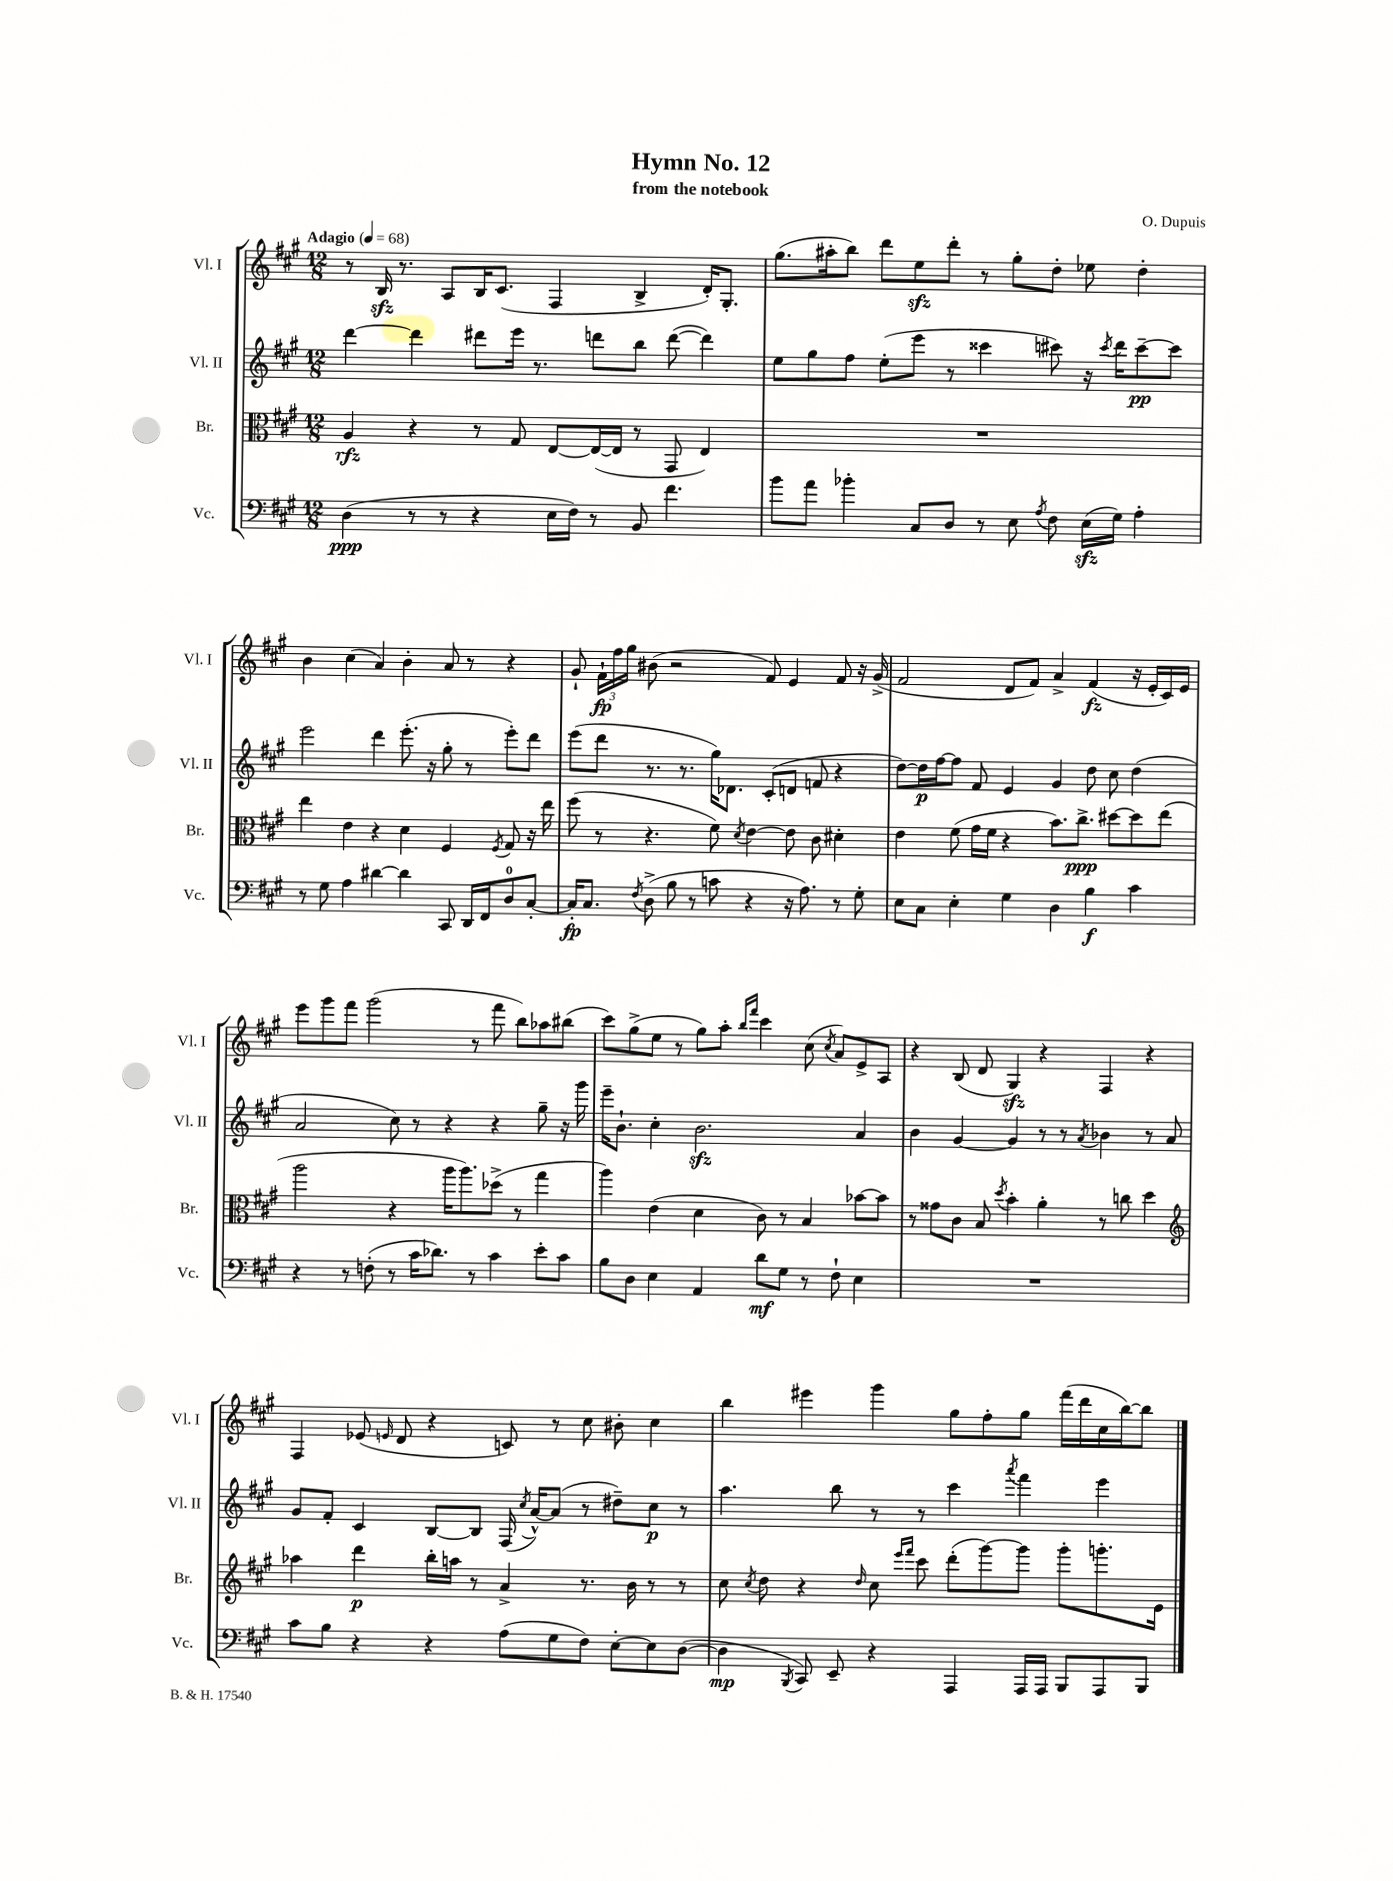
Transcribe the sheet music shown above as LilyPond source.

\header { title = "Hymn No. 12" composer = "O. Dupuis" subtitle = "from the notebook" }
<<
\new StaffGroup <<
\new Staff = "s0" \with { instrumentName = "Vl. I" shortInstrumentName = "Vl. I" } {
    \clef treble \key a \major \numericTimeSignature \time 12/8 \tempo "Adagio" 4 = 68
    \autoBeamOff r8 b16\sfz r8. a8[ b16 cis'8.]( fis4 b4-> d'16[-.) gis8.]-. |
    gis''8.[( ais''16-. b''8]) d'''8[ e''8\sfz d'''8]-. r8 gis''8[-. d''8]-. ees''8 d''4-. |
    b'4 cis''4( a'4) b'4-. a'8 r8 r4 |
    gis'8-! \tuplet 3/2 { fis'16[-!\fp fis''16 gis''16] } bis'8( r2 fis'8) e'4 fis'8 r16 gis'16->( |
    fis'2 d'8[ fis'8]) a'4-> fis'4\fz( r16 e'16[-. cis'16) e'16] |
    e'''8[ gis'''8 fis'''8] gis'''2( r8 fis'''8 b''8[) aes''8 bis''8]( |
    cis'''8[) gis''8->( e''8] r8 gis''8[) a''8]-. \grace { b''16[ fis'''16] } cis'''4 cis''8( \acciaccatura { cis''8 } a'8[) e'8-> a8] |
    r4 b8( d'8 gis4\sfz) r4 fis4 r4 |
    fis4 ees'8( \grace { e'16 } d'8 r4 c'8) r8 cis''8 bis'8-. cis''4 |
    b''4 eis'''4 gis'''4 gis''8[ fis''8-. gis''8] fis'''16[( d'''16 cis''16 b''16~) b''8] \bar "|." |
}
\new Staff = "s1" \with { instrumentName = "Vl. II" shortInstrumentName = "Vl. II" } {
    \clef treble \key a \major \numericTimeSignature \time 12/8
    \autoBeamOff d'''4~ d'''4 dis'''8[ e'''16] r8. d'''8[ b''8] d'''8~( d'''4) |
    e''8[ gis''8 fis''8] e''8[-.( e'''8] r8 cisis'''4 cis'''8) r16 \acciaccatura { cis'''8 } d'''16[ cis'''8~--\pp cis'''8] |
    e'''2 d'''4 e'''8.-.( r16 gis''8-. r8 e'''8[-.) d'''8] |
    e'''8[( d'''8] r8. r8. gis''16[) des'8.] cis'8[-.( d'8] f'8 r4 |
    d''8[~) d''16\p fis''16~ fis''8] fis'8 e'4 gis'4 d''8 cis''8 d''4( |
    a'2 cis''8) r8 r4 r4 gis''8-- r16 gis'''16 |
    e'''16[-- b'8.]-! cis''4-. b'2.\sfz a'4 |
    b'4 gis'4~ gis'4 r8 r8 \acciaccatura { a'8 } bes'4 r8 a'8 |
    gis'8[ fis'8]-. cis'4 b8[~ b8] fis16( \acciaccatura { cis''8 } a'16[~-^) a'8]( r8 dis''8[--) cis''8]\p r8 |
    a''4. b''8 r8 r8 cis'''4 \acciaccatura { a'''8 } fis'''4 e'''4 \bar "|." |
}
\new Staff = "s2" \with { instrumentName = "Br." shortInstrumentName = "Br." } {
    \clef alto \key a \major \numericTimeSignature \time 12/8
    \autoBeamOff a4\rfz r4 r8 gis8 e8[~ e16~( e16] r8 gis,8 e4) |
    R1. |
    e''4 e'4 r4 d'4 fis4 \acciaccatura { fis8 } gis8 r16 e''16 |
    fis''8( r8 r4. fis'8) \acciaccatura { d'8 } e'4~ e'8 cis'8 dis'4-. |
    e'4 fis'8( gis'16[ fis'16] r4 b'8.[) cis''8.]->\ppp dis''8[~ dis''8 e''8]( |
    a''2 r4 a''16[ a''8.) des''8]->( r8 gis''4 |
    a''4) e'4( d'4 cis'8) r8 b4 bes'8[~ bes'8] |
    r8 gisis'8[ cis'8] b8 \acciaccatura { d''8 } b'4-. a'4-. r8 c''8 d''4 |
    \clef treble aes''4 d'''4\p b''16[-. a''16] r8 a'4-> r8. b'16 r8 r8 |
    cis''8 \acciaccatura { cis''8 } d''8 r4 \grace { d''16 } cis''8 \grace { e'''16[ fis'''16] } cis'''8 d'''8[-.( gis'''8~) gis'''8] gis'''8[-. g'''8.-. e'16] \bar "|." |
}
\new Staff = "s3" \with { instrumentName = "Vc." shortInstrumentName = "Vc." } {
    \clef bass \key a \major \numericTimeSignature \time 12/8
    \autoBeamOff d4\ppp( r8 r8 r4 e16[ fis16]) r8 b,8 fis'4. |
    b'8[ a'8] bes'4-. cis8[ d8] r8 e8 \acciaccatura { a8 } fis8 e16[\sfz( gis16]) a4-. |
    r8 gis8 a4 dis'4~ dis'4 cis,8 d,16[ fis,16 d8-0 cis8]~-. |
    cis16[-.\fp cis8.] \acciaccatura { fis8 } d8->( b8 r8 c'8 r4 r16 a8.) r8 gis8-. |
    e8[ cis8] e4-. gis4 d4 b4\f cis'4 |
    r4 r8 f8-.( r8 cis'16[ des'8.]) r8 cis'4 e'8[-. cis'8] |
    b8[ d8] e4 a,4 d'8[\mf gis8] r8 fis8-! e4 |
    R1. |
    cis'8[ b8] r4 r4 a8[( gis8 fis8]) e8[~-. e8 d8]~( |
    d4\mp \acciaccatura { b,,8 } cis,8) e,8-- r4 a,,4 a,,16[ a,,16] b,,8[ a,,8 b,,8] \bar "|." |
}
>>
>>
\layout { \context { \Score \remove "Bar_number_engraver" } }
